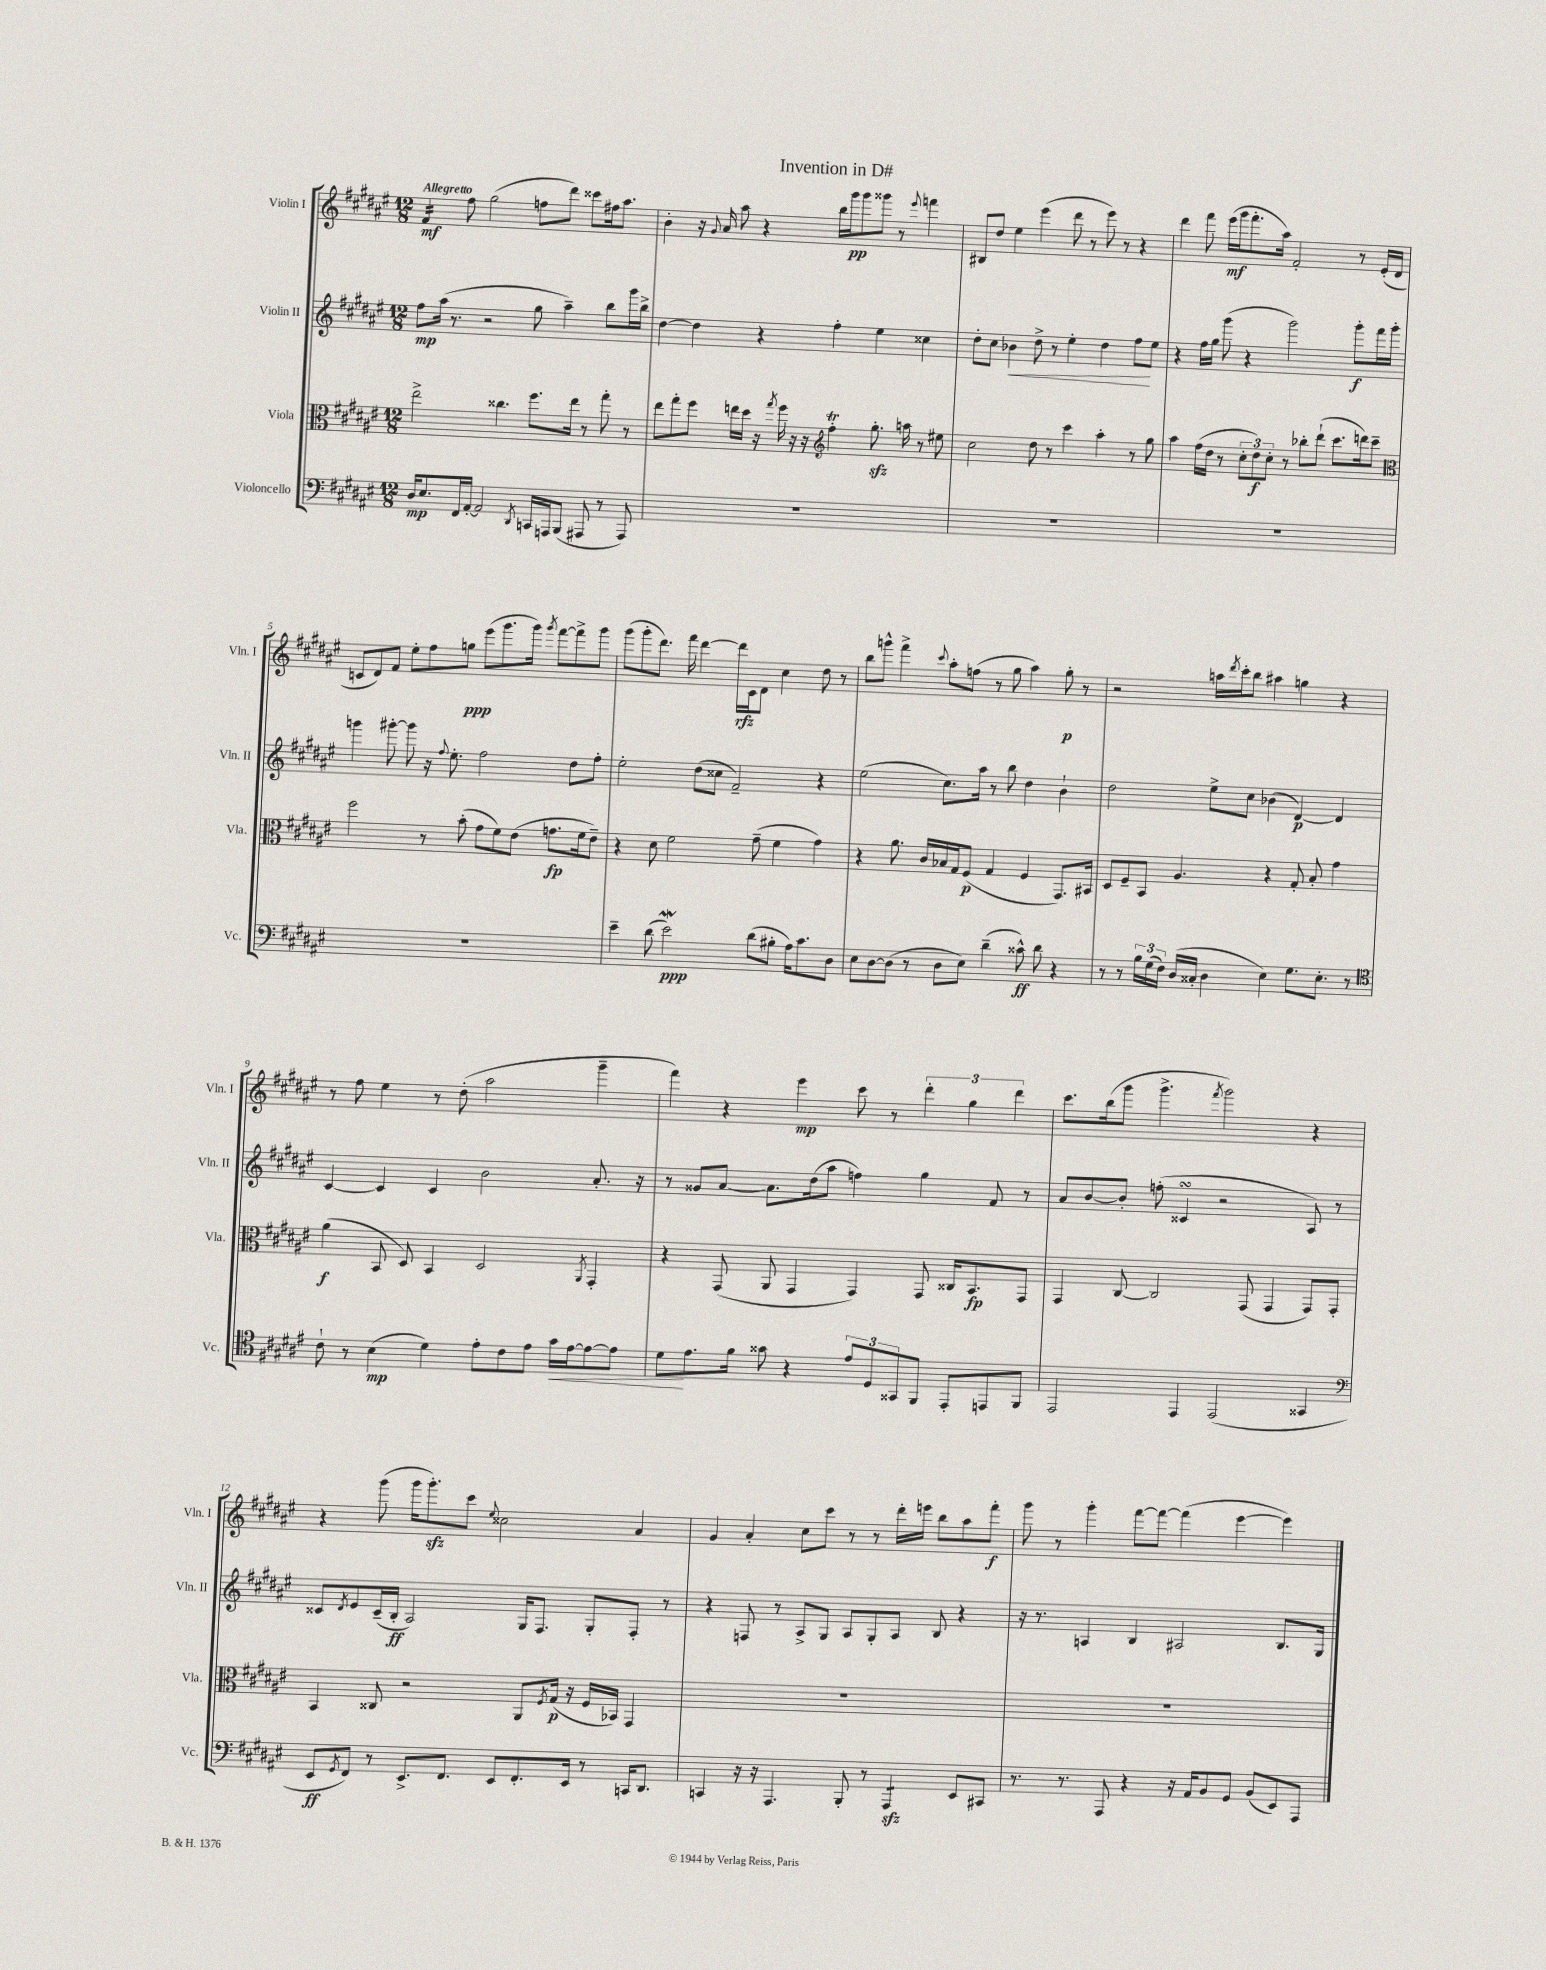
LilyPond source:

\header { title = "Invention in D#" }
<<
\new StaffGroup <<
\new Staff = "s0" \with { instrumentName = "Violin I" shortInstrumentName = "Vln. I" } {
    \clef treble \key fis \major \numericTimeSignature \time 12/8 \tempo "Allegretto"
    fis'4:16\mf fis''8 gis''2( f''8 dis'''8) cisis'''8 fis''16 ais''8. |
    b'4-. r16 \appoggiatura { gis'8 } ais'16 ais''8 r4 b''16 gis'''16\pp gis'''8 gisis'''8 r8 \appoggiatura { eis'''8 } f'''4 |
    bis8 dis''8 eis''4 eis'''4( dis'''8 r8 eis'''8) r8 r4 |
    dis'''4 fis'''8 eis'''16\mf( gis'''16 fis'''8.-. ais''16) fis'2-. r8 eis'16-.( dis'16 |
    c'8 dis'8) fis'8 eis''8-. fis''8 g''8\ppp eis'''8( gis'''8. gis'''16) \acciaccatura { gis'''8 } fis'''8~ fis'''8-> gis'''8 |
    gis'''8( gis'''8-. dis'''8.) fis'''16 dis'''4~ dis'''16\rfz cis'16 dis'8 cis''4 dis''8 r8 |
    b''8 g'''8-^ fis'''4-> \appoggiatura { cis'''8 } ais''8-. f''8( r8 gis''8 ais''4) gis''8-.\p r8 |
    r2 a''16 \acciaccatura { dis'''8 } cis'''16-. b''8 ais''4 g''4 r4 |
    r8 fis''8 eis''4 r8 dis''8-.( ais''2 gis'''4-- |
    fis'''4) r4 eis'''4\mp cis'''8 r8 \tuplet 3/2 { dis'''4-. gis''4 dis'''4 } |
    cis'''8. b''16( gis'''8 gis'''4.-> \acciaccatura { fis'''8 } gis'''2) r4 |
    r4 gis'''8( gis'''16 gis'''8.-.\sfz) cis'''8 \appoggiatura { eis''8 } cisis''2 ais'4 |
    gis'4 ais'4-. cis''8 cis'''8 r8 r8 dis'''16-. e'''16 b''8 ais''8 fis'''8-.\f |
    gis'''8 r8 gis'''4-. fis'''8~ fis'''8~ fis'''4( eis'''4~ eis'''4) \bar "|." |
}
\new Staff = "s1" \with { instrumentName = "Violin II" shortInstrumentName = "Vln. II" } {
    \clef treble \key fis \major \numericTimeSignature \time 12/8
    fis''8\mp ais''16( r8. r2 gis''8 ais''4--) b''8 gis'''16 b''16-> |
    dis''4~ dis''4 r4 fis''4-. eis''4 cisis''4 |
    dis''8-. cis''8 bes'4\< dis''8-> r8 eis''4-. dis''4 fis''8\! eis''8 |
    r4 fis''16 gis''16 gis'''8( r4 gis'''2) gis'''8-.\f fis'''16 gis'''16-. |
    g'''4 gis'''8~-. gis'''8 r16 \appoggiatura { fis''8 } eis''8.-. fis''2 dis''8 fis''8-. |
    eis''2-. dis''8( cisis''8 fis'2--) r4 |
    eis''2( cis''8.) ais''16 r8 b''8 dis''4 b'4-! |
    dis''2 eis''8-> cis''8 bes'4( dis'4~\p) dis'4 |
    cis'4~ cis'4 cis'4 b'2 ais'8.-. r16 |
    r8 gisis'8 ais'8~ ais'8. dis''16( ais''8 f''4) gis''4 fis'8 r8 |
    ais'8 b'8~ b'8-. f''8-.( cisis'4\turn r2 ais8) r8 |
    cisis'8 \acciaccatura { dis'8 } eis'8 cisis'16--( b16-.\ff ais2) gis16 fis8. gis8-. fis8-. r8 |
    r4 f8 r8 ais8-> gis8 ais8 gis8-. ais8 b8 r4 |
    r16 r8. a4 b4 ais2 b8. gis16 \bar "|." |
}
\new Staff = "s2" \with { instrumentName = "Viola" shortInstrumentName = "Vla." } {
    \clef alto \key fis \major \numericTimeSignature \time 12/8
    eis''2-> cisis''4. fis''8. eis''16 r8 gis''8-. r8 |
    eis''8 gis''8-. fis''8 e''16 dis''16 r16 \acciaccatura { gis''8 } fis''16 r16 r16 \clef treble fis''4-.\trill gis''8.-.\sfz a''16 r8 eis''8 |
    cis''2 dis''8 r8 cis'''4 ais''4-. r8 gis''8 |
    ais''4 fis''16( dis''16 r8 \tuplet 3/2 { cis''8-. dis''8\f) cis''8-. } r8 bes''8-. dis'''8-!( cis'''8. d'''16) cis'''8-- |
    \clef alto fis''2 r8 b'8-.( gis'8 fis'8) eis'8( g'8.\fp fis'16 eis'8--) |
    r4 dis'8 fis'2 gis'8--( fis'4 gis'4) |
    r4 ais'8. cis'16 bes16 gis16 fis8\p( gis4 fis4 gis,8.) bis,16 |
    dis8 fis8-- b,8 ais4. r4 gis8-. b8-. gis'4 |
    ais'4\f( b,8 dis8) b,4 dis2 \acciaccatura { ais,8 } gis,4-. |
    r4 gis,8( ais,8 gis,4 gis,4) gis,8 cisis16 b,8.\fp gis,8 |
    gis,4 cis8~ cis2 gis,8( gis,4 gis,8) gis,8-. |
    b,4 cisis8 r2 ais,8 \acciaccatura { fis8 } gis16\p( r16 fis16 bes,16) gis,4 |
    R1. |
    R1. \bar "|." |
}
\new Staff = "s3" \with { instrumentName = "Violoncello" shortInstrumentName = "Vc." } {
    \clef bass \key fis \major \numericTimeSignature \time 12/8
    dis16\mp eis8. fis,16 ais,16~-. ais,2 \acciaccatura { dis,8 } c,16 a,,16 b,,8( ais,,8 r8 ais,,8) |
    R1. |
    R1. |
    R1. |
    R1. |
    eis'4-- dis'8( eis'2\mordent\ppp) dis'8( bis8-. ais16) cis'8. dis8 |
    eis8 dis8~ dis8( r8 dis8 eis8) dis'4--( cisis'8-^\ff) dis'8 r4 |
    r8 r8 \tuplet 3/2 { b16 gis16( fis16) } dis16( cisis16-. dis4 eis4) gis8. eis8.-. r8 |
    \clef tenor cis'8-! r8 b4\mp( dis'4) eis'8-. cis'8 eis'8 gis'16\< eis'16~ eis'8~ eis'8 |
    dis'8\! eis'8. fis'16 gisis'8 r4 \tuplet 3/2 { eis'8 dis8 gisis,8 } fis,8 eis,8-. e,8 fis,8 |
    eis,2 eis,4 eis,2( gisis,4 |
    \clef bass eis,8\ff \acciaccatura { gis,8 } fis,8) r8 eis,8.-> fis,8. eis,8 fis,8.-. eis,16 r8 c,16 dis,8. |
    c,4 r16 r16 ais,,4. b,,8-. r8 ais,,4:8\sfz eis,8 cis,8 |
    r8. r8. ais,,8 r4 r16 ais,16 b,8 gis,8 b,8( eis,8) ais,,8 \bar "|." |
}
>>
>>
